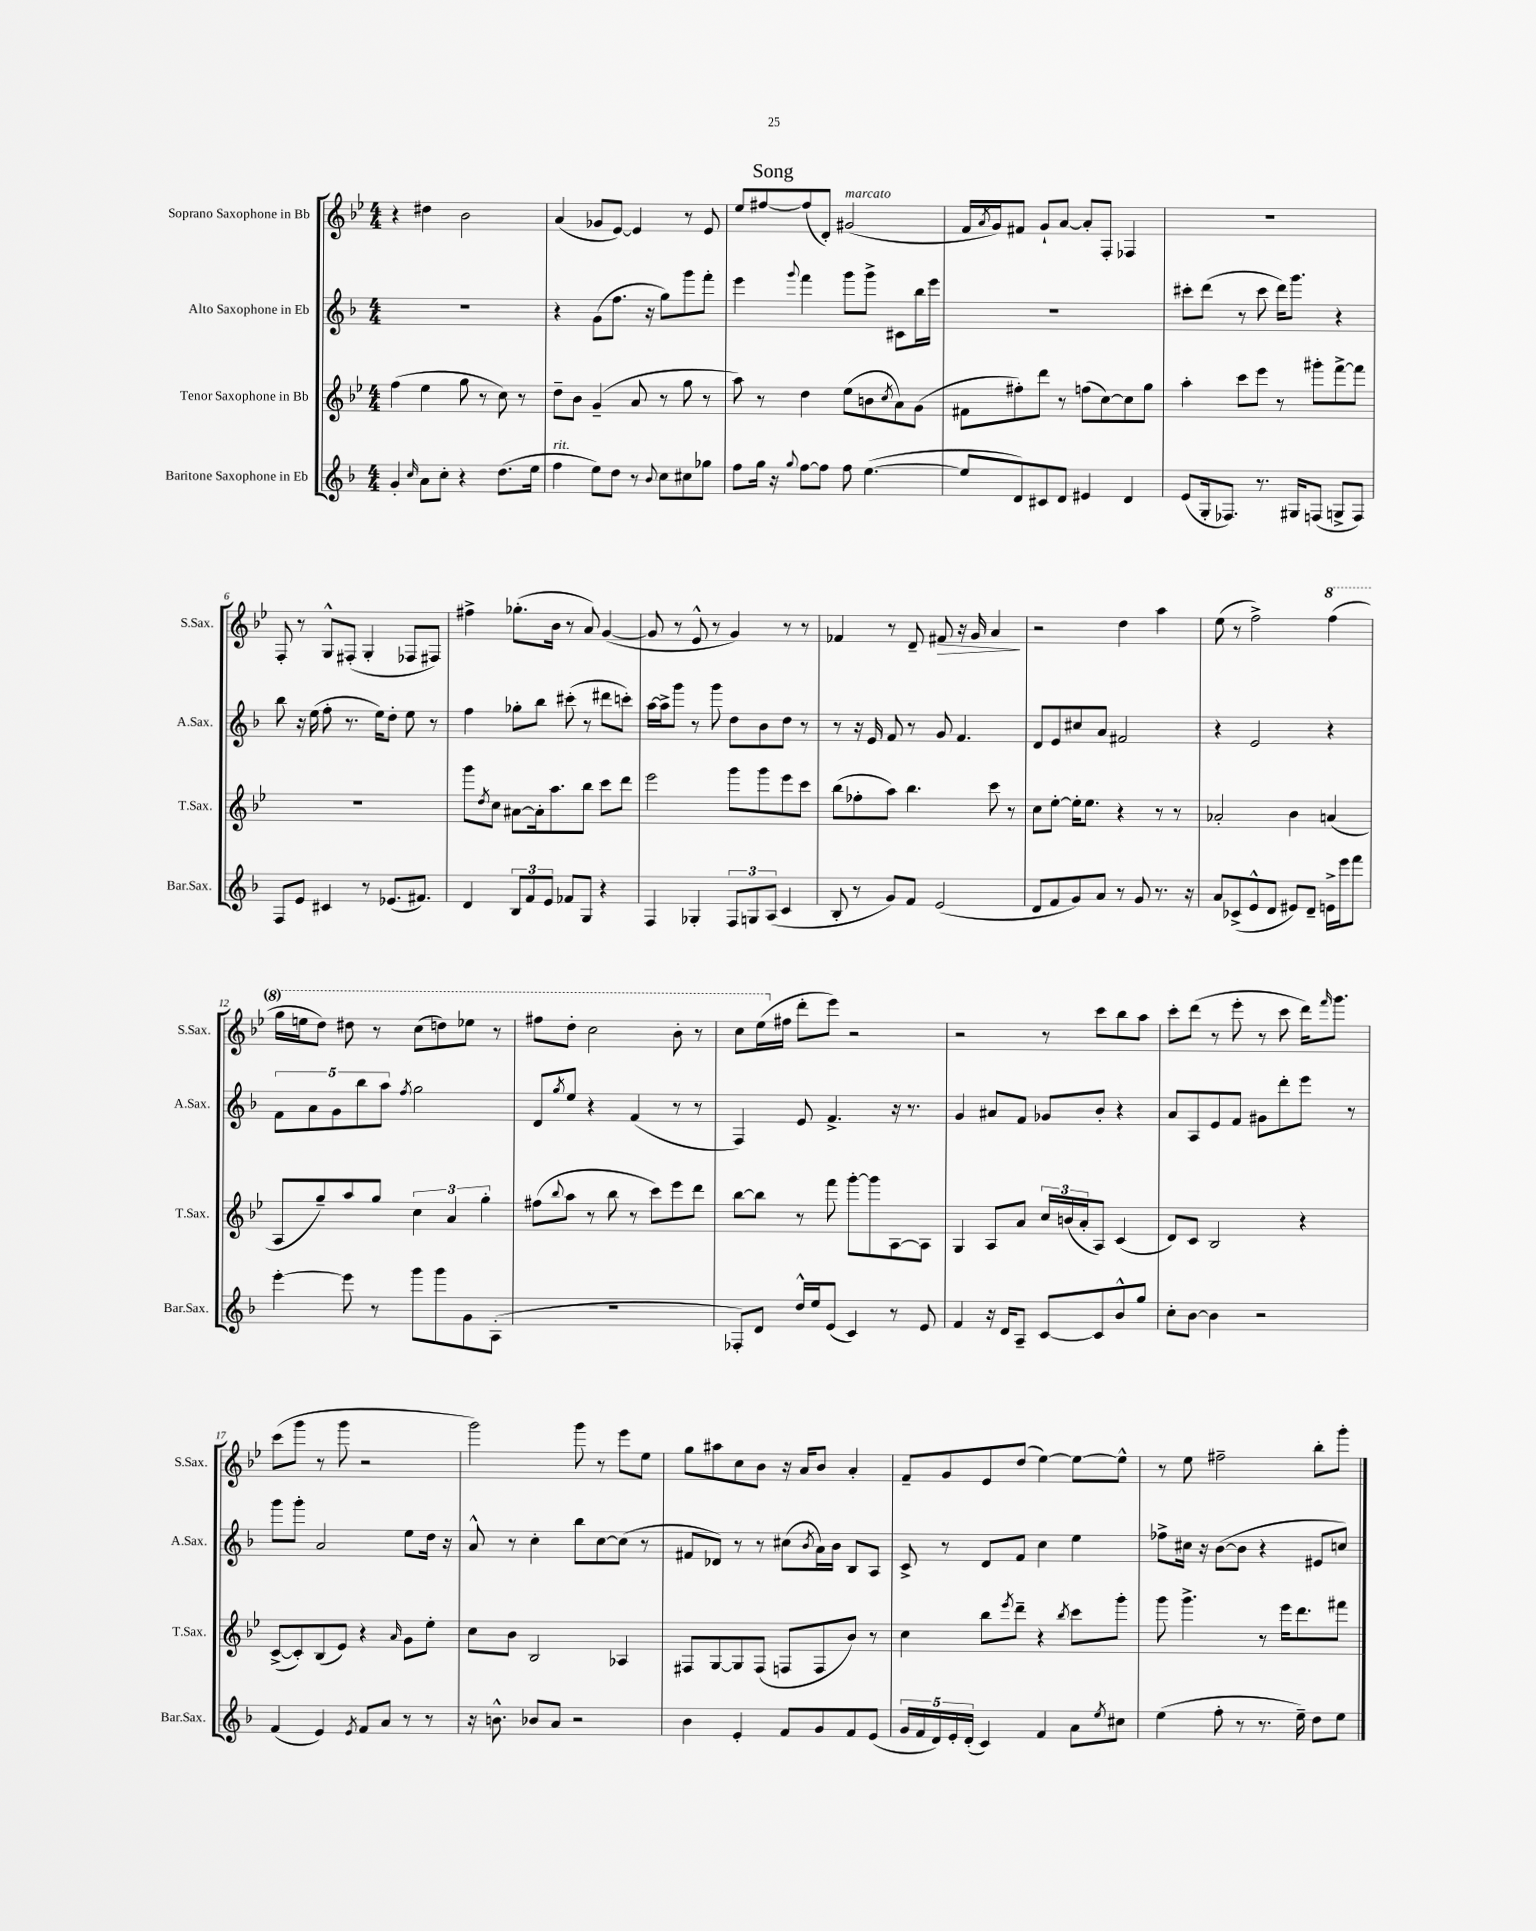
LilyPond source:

\header { title = "Song" }
<<
\new StaffGroup <<
\new Staff = "s0" \with { instrumentName = "Soprano Saxophone in Bb" shortInstrumentName = "S.Sax." } {
    \clef treble \key bes \major \numericTimeSignature \time 4/4
    r4 dis''4 bes'2 |
    a'4( ges'8 ees'8~) ees'4 r8 ees'8 |
    ees''8 fis''8~ fis''8( d'8-.) gis'2^\markup { \italic "marcato" }( |
    f'16 \acciaccatura { a'8 } g'16) fis'8 g'8-! a'8~ a'8-. f8-. fes4 |
    R1 |
    f8-. r8 g8-^ fis8-.( g4-. fes8 fis8) |
    fis''4-> ges''8.-.( bes'16 r8 a'8) g'4~( |
    g'8 r8 ees'8-^ r8 g'4) r8 r8 |
    fes'4 r8 d'8-- fis'8\> r16 g'16 a'4\! |
    r2 d''4 a''4 |
    ees''8( r8 f''2->) \ottava #1 f'''4( |
    g'''16 e'''16 d'''8) dis'''8 r8 c'''8( d'''8) ees'''8 r8 |
    fis'''8 d'''8-. c'''2 bes''8-. r8 |
    c'''8 ees'''16( \ottava #0 fis''16 d'''8-. ees'''8) r2 |
    r2 r8 c'''8 bes''8 a''8 |
    c'''8-. d'''8( r8 ees'''8-. r8 c'''8 d'''16) \grace { f'''16 } g'''8. |
    c'''8( g'''8 r8 g'''8 r2 |
    g'''2) g'''8 r8 ees'''8 ees''8 |
    g''8 ais''8 c''8 bes'8 r16 a'16 bes'8 a'4-. |
    f'8-- g'8 ees'8 d''8( ees''4~) ees''8~ ees''8-^ |
    r8 ees''8 fis''2-- bes''8-. g'''8-. \bar "|." |
}
\new Staff = "s1" \with { instrumentName = "Alto Saxophone in Eb" shortInstrumentName = "A.Sax." } {
    \clef treble \key f \major \numericTimeSignature \time 4/4
    R1 |
    r4 g'8( f''8. r16 g''8) g'''8 f'''8-. |
    e'''4 \appoggiatura { g'''8 } f'''4 g'''8 g'''8-> cis'8 bes''16 e'''16 |
    R1 |
    cis'''8-. d'''8( r8 cis'''8 d'''16) g'''8. r4 |
    bes''8 r16 e''16( f''8-. r8. e''16) d''8-. e''8 r8 |
    f''4 ges''8-. bes''8 cis'''8-.( r8 dis'''8 c'''8-.) |
    a''16~ a''16-> g'''8 r8 g'''8 d''8 bes'8 d''8 r8 |
    r8 r16 e'16 f'8 r8 g'8 f'4. |
    d'8 e'8 cis''8 a'8 fis'2 |
    r4 e'2 r4 |
    \tuplet 5/4 { f'8 a'8 g'8 bes''8 a''8 } \acciaccatura { f''8 } g''2 |
    d'8 \acciaccatura { g''8 } e''8 r4 f'4( r8 r8 |
    f4) e'8 f'4.-> r16 r8. |
    g'4 ais'8 f'8 ges'8 bes'8-. r4 |
    a'8 a8 e'8 f'8 gis'8 d'''8-. e'''8 r8 |
    g'''8 g'''8-. a'2 e''8 d''16 r16 |
    a'8-^ r8 c''4-. bes''8 c''8~ c''8( r8 |
    fis'8 des'8) r8 r8 cis''8( \acciaccatura { bes'8 } a'16) bes'16 bes8 a8 |
    c'8-> r8 d'8 f'8 c''4 e''4 |
    fes''8-> cis''16 r16 bes'8~( bes'8 r4 eis'8 c''8) \bar "|." |
}
\new Staff = "s2" \with { instrumentName = "Tenor Saxophone in Bb" shortInstrumentName = "T.Sax." } {
    \clef treble \key bes \major \numericTimeSignature \time 4/4
    f''4( ees''4 g''8 r8 c''8) r8 |
    d''8-- bes'8 g'4--( a'8 r8 g''8 r8 |
    a''8) r8 d''4 ees''8( b'8 \acciaccatura { c''8 } a'8) g'8( |
    fis'8 fis''8-.) d'''8 r8 f''8( c''8~) c''8 g''8 |
    a''4-. c'''8 ees'''8 r8 gis'''8-. f'''8~-> f'''8 |
    R1 |
    g'''8 \acciaccatura { d''8 } c''8 ais'8~ ais'16-. a''8. bes''8 c'''8 d'''8 |
    ees'''2 g'''8 g'''8 ees'''8 c'''8 |
    bes''8( fes''8-. a''8) bes''4. c'''8 r8 |
    c''8 ees''8~-. ees''16-. ees''8. r4 r8 r8 |
    aes'2-. bes'4 a'4( |
    a8 g''8--) a''8 g''8 \tuplet 3/2 { c''4 a'4 g''4-. } |
    fis''8( \appoggiatura { bes''8 } a''8 r8 bes''8 r8 c'''8) ees'''8 d'''8 |
    bes''8~ bes''8 r8 f'''8 g'''8~-. g'''8 a8~ a8 |
    g4 a8 a'8 \tuplet 3/2 { c''16 b'16( a'16-. } a8) c'4( |
    d'8) c'8 bes2 r4 |
    c'8~->( c'8-.) bes8( ees'8) r4 \grace { a'16 } g'8 ees''8-. |
    c''8 bes'8 bes2 aes4 |
    fis8 g8~ g8 fis8( f8 f8 bes'8) r8 |
    c''4 bes''8 \acciaccatura { ees'''8 } d'''8-- r4 \acciaccatura { bes''8 } c'''8 g'''8-. |
    g'''8 g'''4.-> r8 ees'''16 d'''8. fis'''8 \bar "|." |
}
\new Staff = "s3" \with { instrumentName = "Baritone Saxophone in Eb" shortInstrumentName = "Bar.Sax." } {
    \clef treble \key f \major \numericTimeSignature \time 4/4
    g'4-. \grace { c''16 } a'8 c''8-. r4 d''8.( e''16 |
    f''4^\markup { \italic "rit." } e''8) d''8 r8 \appoggiatura { bes'8 } c''8 cis''8 ges''8 |
    f''8 g''16 r16 \appoggiatura { g''8 } f''8~ f''8 f''8 e''4.~( |
    e''8 d'8) cis'8 d'8 eis'4 d'4 |
    e'8( g16-. fes8.) r8. gis16 f8( g8-> f8) |
    f8 e'8 cis'4 r8 ees'8.( fis'8.) |
    d'4 \tuplet 3/2 { bes8 f'8 e'8 } fes'8 g8 r4 |
    f4 ges4-. \tuplet 3/2 { f8 g8 a8( } c'4 |
    bes8-. r8 g'8) f'8 e'2( |
    d'8 f'8 g'8) a'8 r8 g'8 r8. r16 |
    a'8 ces'8->( e'8-^ d'8 eis'8) d'8-- e'16-> e'''16 f'''8 |
    e'''4~-. e'''8 r8 g'''8 g'''8 g'8 a8-.( |
    R1 |
    fes8-.) d'8 d''16-^ e''16 e'8( c'4) r8 e'8 |
    f'4 r16 d'16 a8-- c'8~ c'8 bes'8-^ g''8 |
    c''8-. bes'8~ bes'4 r2 |
    f'4( e'4) \acciaccatura { e'8 } f'8 a'8 r8 r8 |
    r16 b'8.-^ bes'8 a'8 r2 |
    bes'4 e'4-. f'8 g'8 f'8 e'8( |
    \tuplet 5/4 { g'16 f'16 d'16) e'16-. d'16-.( } c'4) f'4 a'8 \acciaccatura { e''8 } cis''8 |
    e''4( f''8-. r8 r8. e''16--) d''8 e''8 \bar "|." |
}
>>
>>
